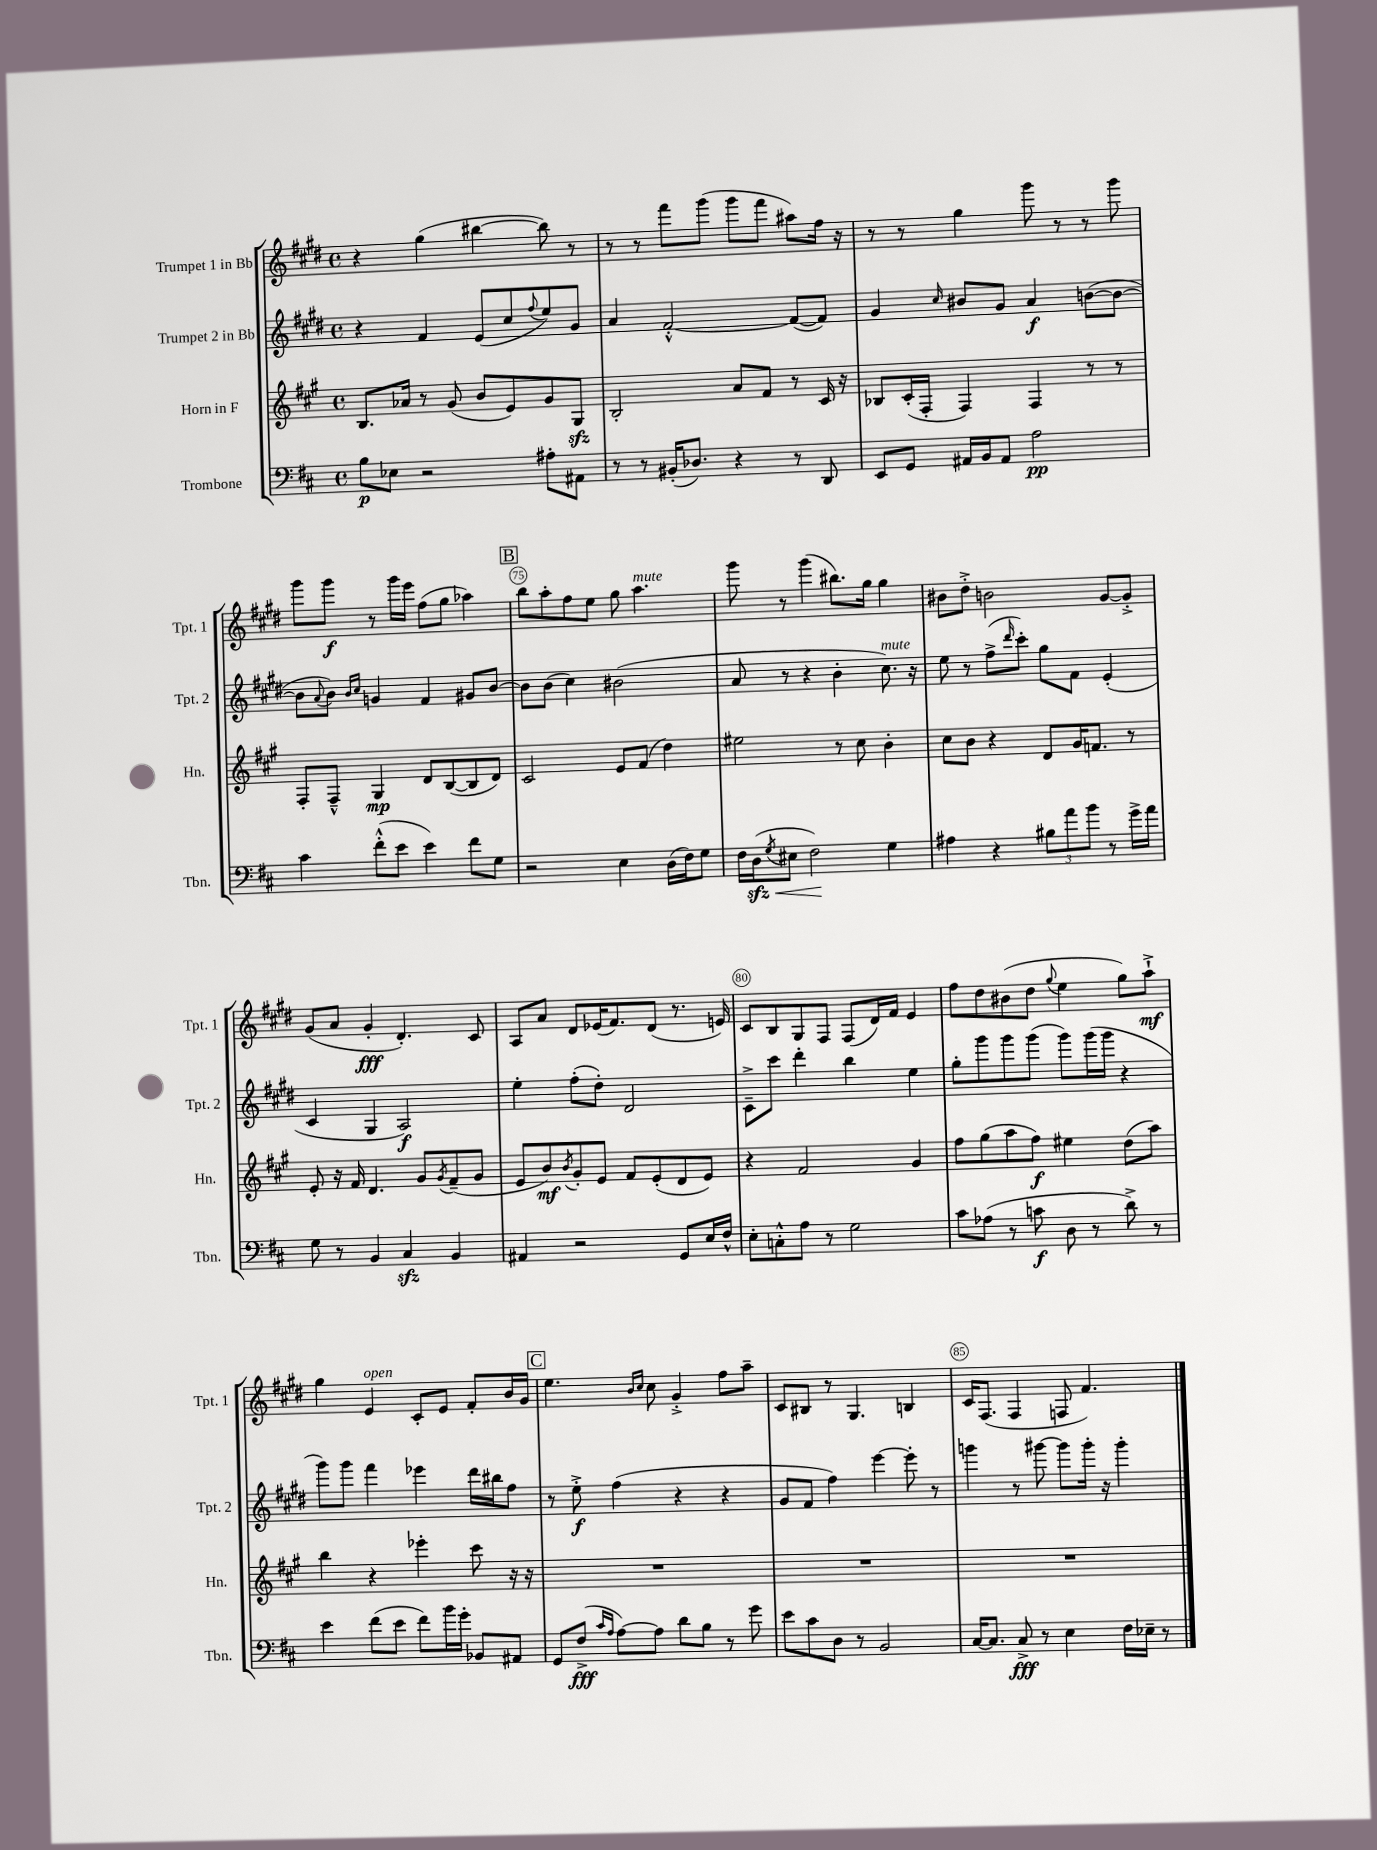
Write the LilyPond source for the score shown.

<<
\new StaffGroup <<
\new Staff = "s0" \with { instrumentName = "Trumpet 1 in Bb" shortInstrumentName = "Tpt. 1" } {
    \clef treble \key e \major \defaultTimeSignature \time 4/4
    r4 gis''4( bis''4~ bis''8) r8 |
    r8 r8 fis'''8 gis'''8( gis'''8 fis'''8 ais''8) fis''16 r16 |
    r8 r8 gis''4 gis'''8 r8 r8 gis'''8 |
    gis'''8 gis'''8\f r8 gis'''16 e'''16 fis''8( gis''8 aes''4) |
    \mark \markup { \box "B" } b''8 a''8-. fis''8 e''8 gis''8 a''4.^\markup { \italic "mute" } |
    gis'''8 r8 gis'''4( bis''8.) gis''16 gis''4 |
    bis'8 dis''8-.-> b'2 gis'8~ gis'8-.-> |
    gis'8( a'8 gis'4-.\fff dis'4.-.) cis'8 |
    a8 a'8 dis'8 ees'16( fis'8.) dis'8( r8. e'16) |
    cis'8 b8 gis8 fis8 fis8( dis'16) fis'16 e'4 |
    fis''8 dis''8 bis'8( dis''8 \appoggiatura { gis''8 } e''4 gis''8) a''8-!->\mf |
    gis''4 e'4^\markup { \italic "open" } cis'8-. e'8 fis'8-. b'16 gis'16 |
    \mark \markup { \box "C" } e''4. \grace { b'16 cis''16 } cis''8 gis'4-.-> fis''8 a''8-- |
    cis'8 bis8 r8 gis4. b4 |
    cis'16 fis8.( fis4 f8 fis'4.) \bar "|." |
}
\new Staff = "s1" \with { instrumentName = "Trumpet 2 in Bb" shortInstrumentName = "Tpt. 2" } {
    \clef treble \key e \major \defaultTimeSignature \time 4/4
    r4 fis'4 e'8( cis''8 \appoggiatura { fis''8 } e''8) gis'8 |
    a'4 fis'2~-.-^ fis'8~( fis'8) |
    gis'4 \grace { cis''16 } bis'8 gis'8 a'4\f b'8~( b'8~ |
    b'8 \appoggiatura { a'8 } b'8) \grace { b'16 cis''16 } g'4 fis'4 gis'8 b'8~ |
    \mark \markup { \box "B" } b'8 b'8( cis''4) bis'2( |
    a'8 r8 r4 b'4-. cis''8.^\markup { \italic "mute" }) r16 |
    e''8 r8 fis''8->( \grace { dis'''16 } cis'''8-.) gis''8 fis'8 e'4-.( |
    cis'4 gis4 a2\f) |
    e''4-. fis''8-.( dis''8-.) dis'2 |
    cis'8---> cis'''8 dis'''4-. b''4 e''4 |
    gis''8-. gis'''8 gis'''8 gis'''8( gis'''8) gis'''16( gis'''16 r4 |
    gis'''8) gis'''8 fis'''4 ees'''4 dis'''16 bis''16 fis''8 |
    \mark \markup { \box "C" } r8 e''8-.->\f fis''4( r4 r4 |
    gis'8 fis'8 fis''4) e'''4~ e'''8-. r8 |
    g'''4 r8 gis'''8~ gis'''8 gis'''16-. r16 gis'''4-. \bar "|." |
}
\new Staff = "s2" \with { instrumentName = "Horn in F" shortInstrumentName = "Hn." } {
    \clef treble \key a \major \defaultTimeSignature \time 4/4
    b8. aes'16 r8 gis'8( b'8 e'8) gis'8 gis8\sfz |
    b2-. a'8 fis'8 r8 cis'16 r16 |
    bes8 cis'16-.( fis16-. fis4) fis4 r8 r8 |
    fis8-. fis8---^ gis4\mp d'8 b8~( b8 d'8) |
    \mark \markup { \box "B" } cis'2 e'8 fis'8( d''4) |
    eis''2 r8 cis''8 b'4-. |
    cis''8 b'8 r4 d'8 gis'16 f'8. r8 |
    e'8-. r16 fis'16 d'4. gis'8 \acciaccatura { gis'8 } fis'8--( gis'8 |
    e'8 b'8\mf) \acciaccatura { b'8 } gis'8-. e'8 fis'8 e'8-.( d'8 e'8) |
    r4 fis'2 gis'4 |
    fis''8 gis''8( a''8 fis''8\f) eis''4 d''8( a''8) |
    b''4 r4 ees'''4-. cis'''8 r16 r16 |
    \mark \markup { \box "C" } R1 |
    R1 |
    R1 \bar "|." |
}
\new Staff = "s3" \with { instrumentName = "Trombone" shortInstrumentName = "Tbn." } {
    \clef bass \key d \major \defaultTimeSignature \time 4/4
    b8\p ees8 r2 ais8-. ais,8 |
    r8 r8 bis,16-.( des8.) r4 r8 d,8 |
    e,8 g,8 ais,16 b,16 ais,8 a2\pp |
    cis'4 fis'8-.-^( e'8 e'4) fis'8 g8 |
    \mark \markup { \box "B" } r2 e4 d16( fis16) g8 |
    fis16 d16\sfz\<( \acciaccatura { g8 } eis8 fis2\!) g4 |
    ais4 r4 \tuplet 3/2 { bis8 a'8 b'8 } r8 g'16-> a'16 |
    g8 r8 b,4 cis4\sfz b,4 |
    ais,4 r2 g,8 e16 fis16-^ |
    e8-. c8-.-^ a8 r8 g2 |
    cis'8 aes8( r8 c'8\f d8 r8 d'8->) r8 |
    e'4 fis'8( e'8 fis'8) b'16 g'16-. bes,8 ais,8 |
    \mark \markup { \box "C" } g,8 fis8->\fff( \grace { cis'16 a16 } a8~) a8 d'8 b8 r8 g'8 |
    e'8 cis'8 d8 r8 b,2 |
    cis16~ cis8. cis8->\fff r8 e4 fis16 ees16-- r8 \bar "|." |
}
>>
>>
\layout { \context { \Score currentBarNumber = #71 \override BarNumber.break-visibility = ##(#f #t #t) barNumberVisibility = #(every-nth-bar-number-visible 5) \override BarNumber.stencil = #(make-stencil-circler 0.1 0.3 ly:text-interface::print) } }
